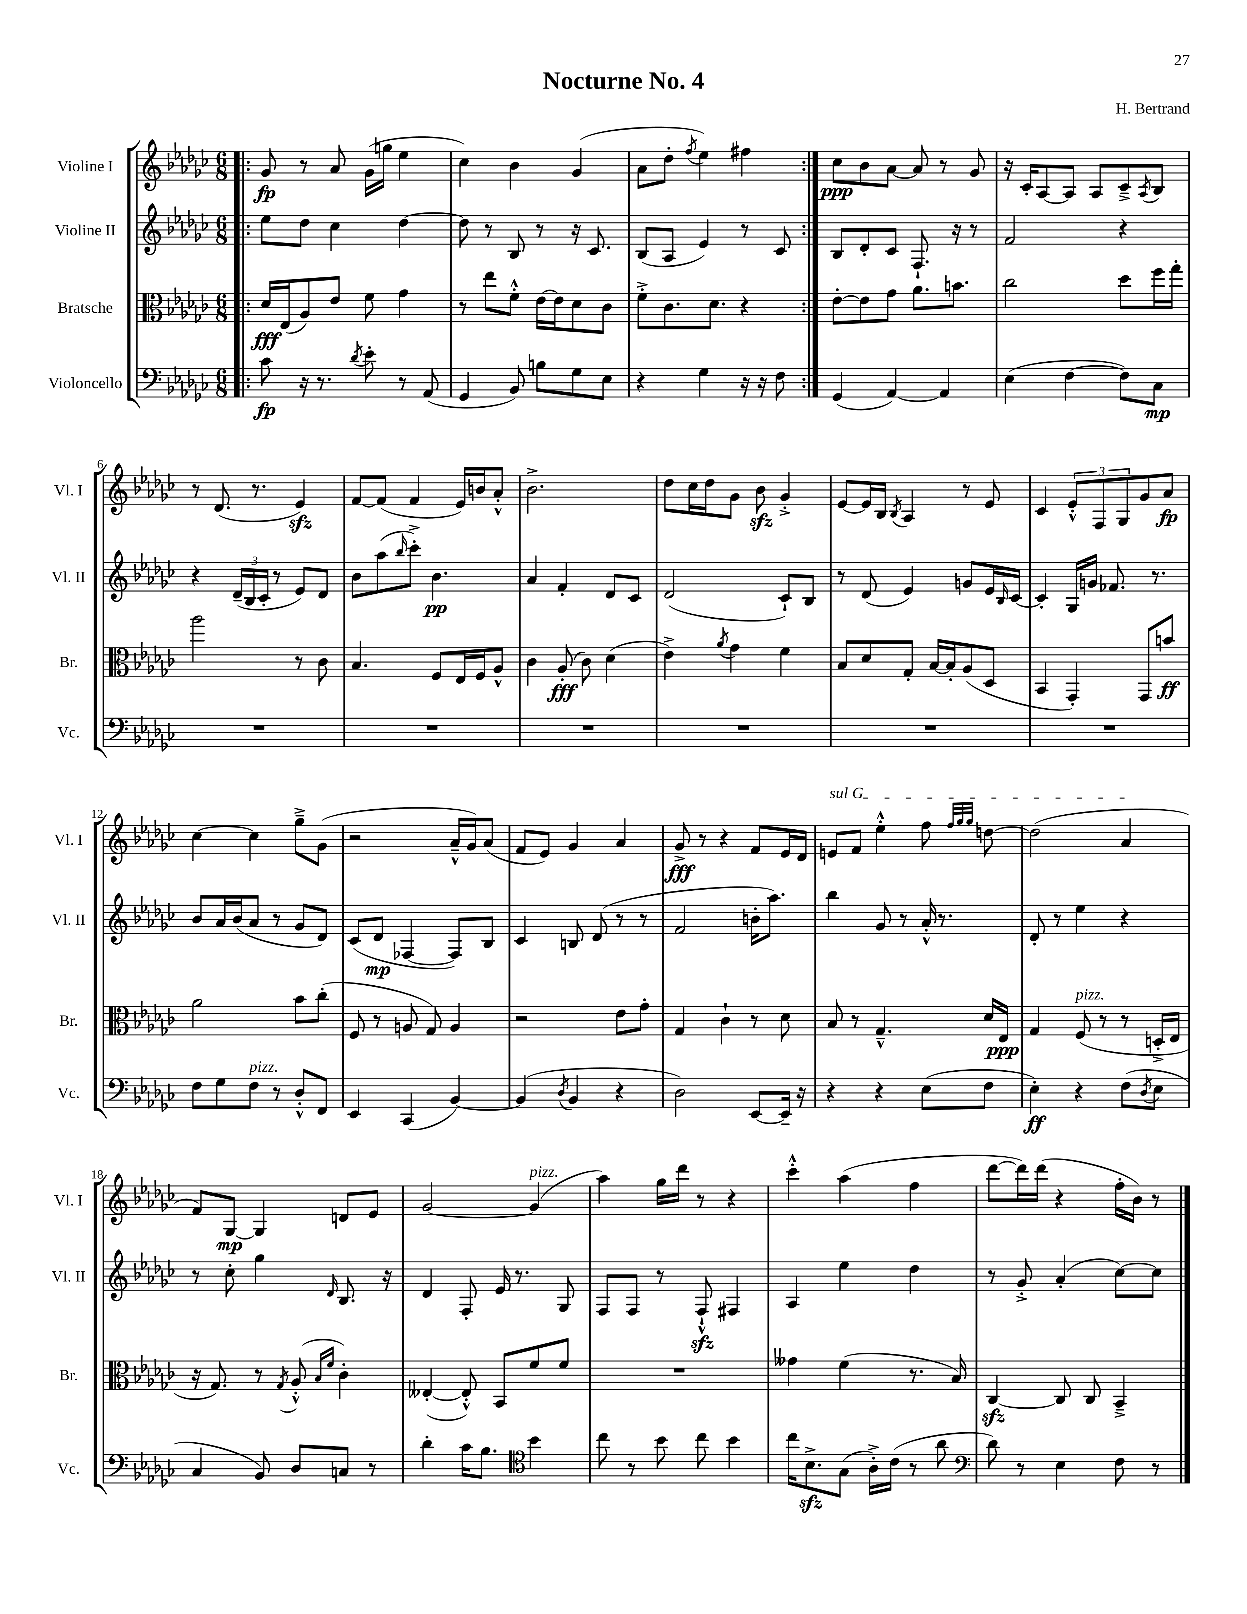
\header { title = "Nocturne No. 4" composer = "H. Bertrand" }
<<
\new StaffGroup <<
\new Staff = "s0" \with { instrumentName = "Violine I" shortInstrumentName = "Vl. I" } {
    \clef treble \key ges \major \numericTimeSignature \time 6/8
    \repeat volta 2 { \bar ".|:" ges'8\fp r8 aes'8 ges'16( g''16 ees''4 |
    ces''4) bes'4 ges'4( |
    aes'8 des''8-. \acciaccatura { f''8 } ees''4) fis''4 | }
    ces''8\ppp bes'8 aes'8~ aes'8 r8 ges'8 |
    r16 ces'16-. aes8~ aes8 aes8 ces'8---> \acciaccatura { aes8 } bes8 |
    r8 des'8.( r8. ees'4\sfz) |
    f'8~ f'8( f'4 ees'16) b'16 aes'8-.-^ |
    bes'2.-> |
    des''8 ces''16 des''16 ges'8 bes'8\sfz ges'4-.-> |
    ees'8~ ees'16 bes16 \acciaccatura { bes8 } aes4 r8 ees'8 |
    ces'4 \tuplet 3/2 { ees'8-.-^ f8 ges8 } ges'8 aes'8\fp |
    ces''4~ ces''4 ges''8---> ges'8( |
    r2 aes'16---^ ges'16) aes'8( |
    f'8 ees'8) ges'4 aes'4 |
    ges'8->\fff r8 r4 f'8 ees'16 des'16 |
    \once \override TextSpanner.bound-details.left.text = \markup { \italic "sul G" } e'8\startTextSpan f'8 ees''4-.-^ f''8 \grace { f''32 ges''32 ges''32 } d''8~ |
    d''2( aes'4\stopTextSpan |
    f'8) ges8~\mp ges4 d'8 ees'8 |
    ges'2~ ges'4^\markup { \italic "pizz." }( |
    aes''4) ges''16 des'''16 r8 r4 |
    ces'''4-.-^ aes''4( f''4 |
    des'''8~ des'''16) des'''16( r4 f''16-. bes'16) r8 \bar "|." |
}
\new Staff = "s1" \with { instrumentName = "Violine II" shortInstrumentName = "Vl. II" } {
    \clef treble \key ges \major \numericTimeSignature \time 6/8
    \repeat volta 2 { \bar ".|:" ees''8 des''8 ces''4 des''4~ |
    des''8 r8 bes8 r8 r16 ces'8. |
    bes8( aes8 ees'4) r8 ces'8 | }
    bes8 des'8-. ces'8 f8.-! r16 r8 |
    f'2 r4 |
    r4 \tuplet 3/2 { des'16--( bes16 ces'16-. } r8 ees'8) des'8 |
    bes'8 aes''8( \grace { bes''16 } ces'''8-.->) bes'4.\pp |
    aes'4 f'4-. des'8 ces'8 |
    des'2( ces'8-!) bes8 |
    r8 des'8( ees'4) g'8 ees'16 \grace { bes16 } ces'16~ |
    ces'4-. ges16 g'16 fes'8. r8. |
    bes'8 aes'16 bes'16( aes'8 r8 ges'8 des'8) |
    ces'8( des'8\mp fes4~ fes8) bes8 |
    ces'4 b8 des'8( r8 r8 |
    f'2 b'16-. aes''8.) |
    bes''4 ges'8 r8 aes'16-.-^ r8. |
    des'8-. r8 ees''4 r4 |
    r8 ces''8-. ges''4 \grace { des'16 } bes8. r16 |
    des'4 f8-. ees'16 r8. ges8 |
    f8 f8 r8 f8-!-^\sfz fis4 |
    aes4 ees''4 des''4 |
    r8 ges'8-.-> aes'4-.( ces''8~) ces''8 \bar "|." |
}
\new Staff = "s2" \with { instrumentName = "Bratsche" shortInstrumentName = "Br." } {
    \clef alto \key ges \major \numericTimeSignature \time 6/8
    \repeat volta 2 { \bar ".|:" des'16\fff ees16( aes8) ees'8 f'8 ges'4 |
    r8 ees''8 f'8-.-^ ees'16~ ees'16 des'8 ces'8 |
    f'8-.-> ces'8. des'8. r4 | }
    ees'8~-. ees'8 ges'8 aes'8. b'8. |
    ces''2 des''8 f''16 ges''16-. |
    aes''2 r8 ces'8 |
    bes4. f8 ees16 f16 aes8-^ |
    ces'4 aes8-.\fff( ces'8) des'4( |
    ees'4->) \acciaccatura { aes'8 } ges'4 f'4 |
    bes8 des'8 ges8-. bes16~ bes16-. aes8( des8 |
    bes,4 ges,4-.) ges,8 b'8\ff |
    aes'2 bes'8 ces''8-.( |
    f8 r8 a8 ges8) a4 |
    r2 ees'8 ges'8-. |
    ges4 ces'4-! r8 des'8 |
    bes8 r8 ges4.---^ des'16 ees16\ppp |
    ges4 f8^\markup { \italic "pizz." }( r8 r8 d16-.-> ees16 |
    r16 ges8.) r8 \acciaccatura { ges8 } aes8-.-^( \grace { bes16 f'16 } ces'4-.) |
    eeses4~-.( eeses8-.-^) bes,8 f'8 f'8 |
    R2. |
    geses'4 f'4( r8. bes16) |
    ces4~\sfz ces8 ces8 bes,4---> \bar "|." |
}
\new Staff = "s3" \with { instrumentName = "Violoncello" shortInstrumentName = "Vc." } {
    \clef bass \key ges \major \numericTimeSignature \time 6/8
    \repeat volta 2 { \bar ".|:" ces'8\fp r16 r8. \acciaccatura { des'8 } ees'8-. r8 aes,8( |
    ges,4 bes,8) b8 ges8 ees8 |
    r4 ges4 r16 r16 f8 | }
    ges,4( aes,4~) aes,4 |
    ees4( f4~ f8) ces8\mp |
    R2. |
    R2. |
    R2. |
    R2. |
    R2. |
    R2. |
    f8 ges8 f8^\markup { \italic "pizz." } r8 des8-.-^ f,8 |
    ees,4 ces,4( bes,4~) |
    bes,4( \acciaccatura { des8 } bes,4 r4 |
    des2) ees,8~ ees,16-- r16 |
    r4 r4 ees8( f8 |
    ees4-.\ff) r4 f8( \acciaccatura { des8 } ees8 |
    ces4 bes,8) des8 c8 r8 |
    des'4-. ces'16 bes8. \clef tenor bes'4 |
    ces''8 r8 bes'8 ces''8 bes'4 |
    ces''16 bes8.->\sfz ges8( aes16-.->) ces'16( r8 aes'8 |
    \clef bass des'8) r8 ees4 f8 r8 \bar "|." |
}
>>
>>
